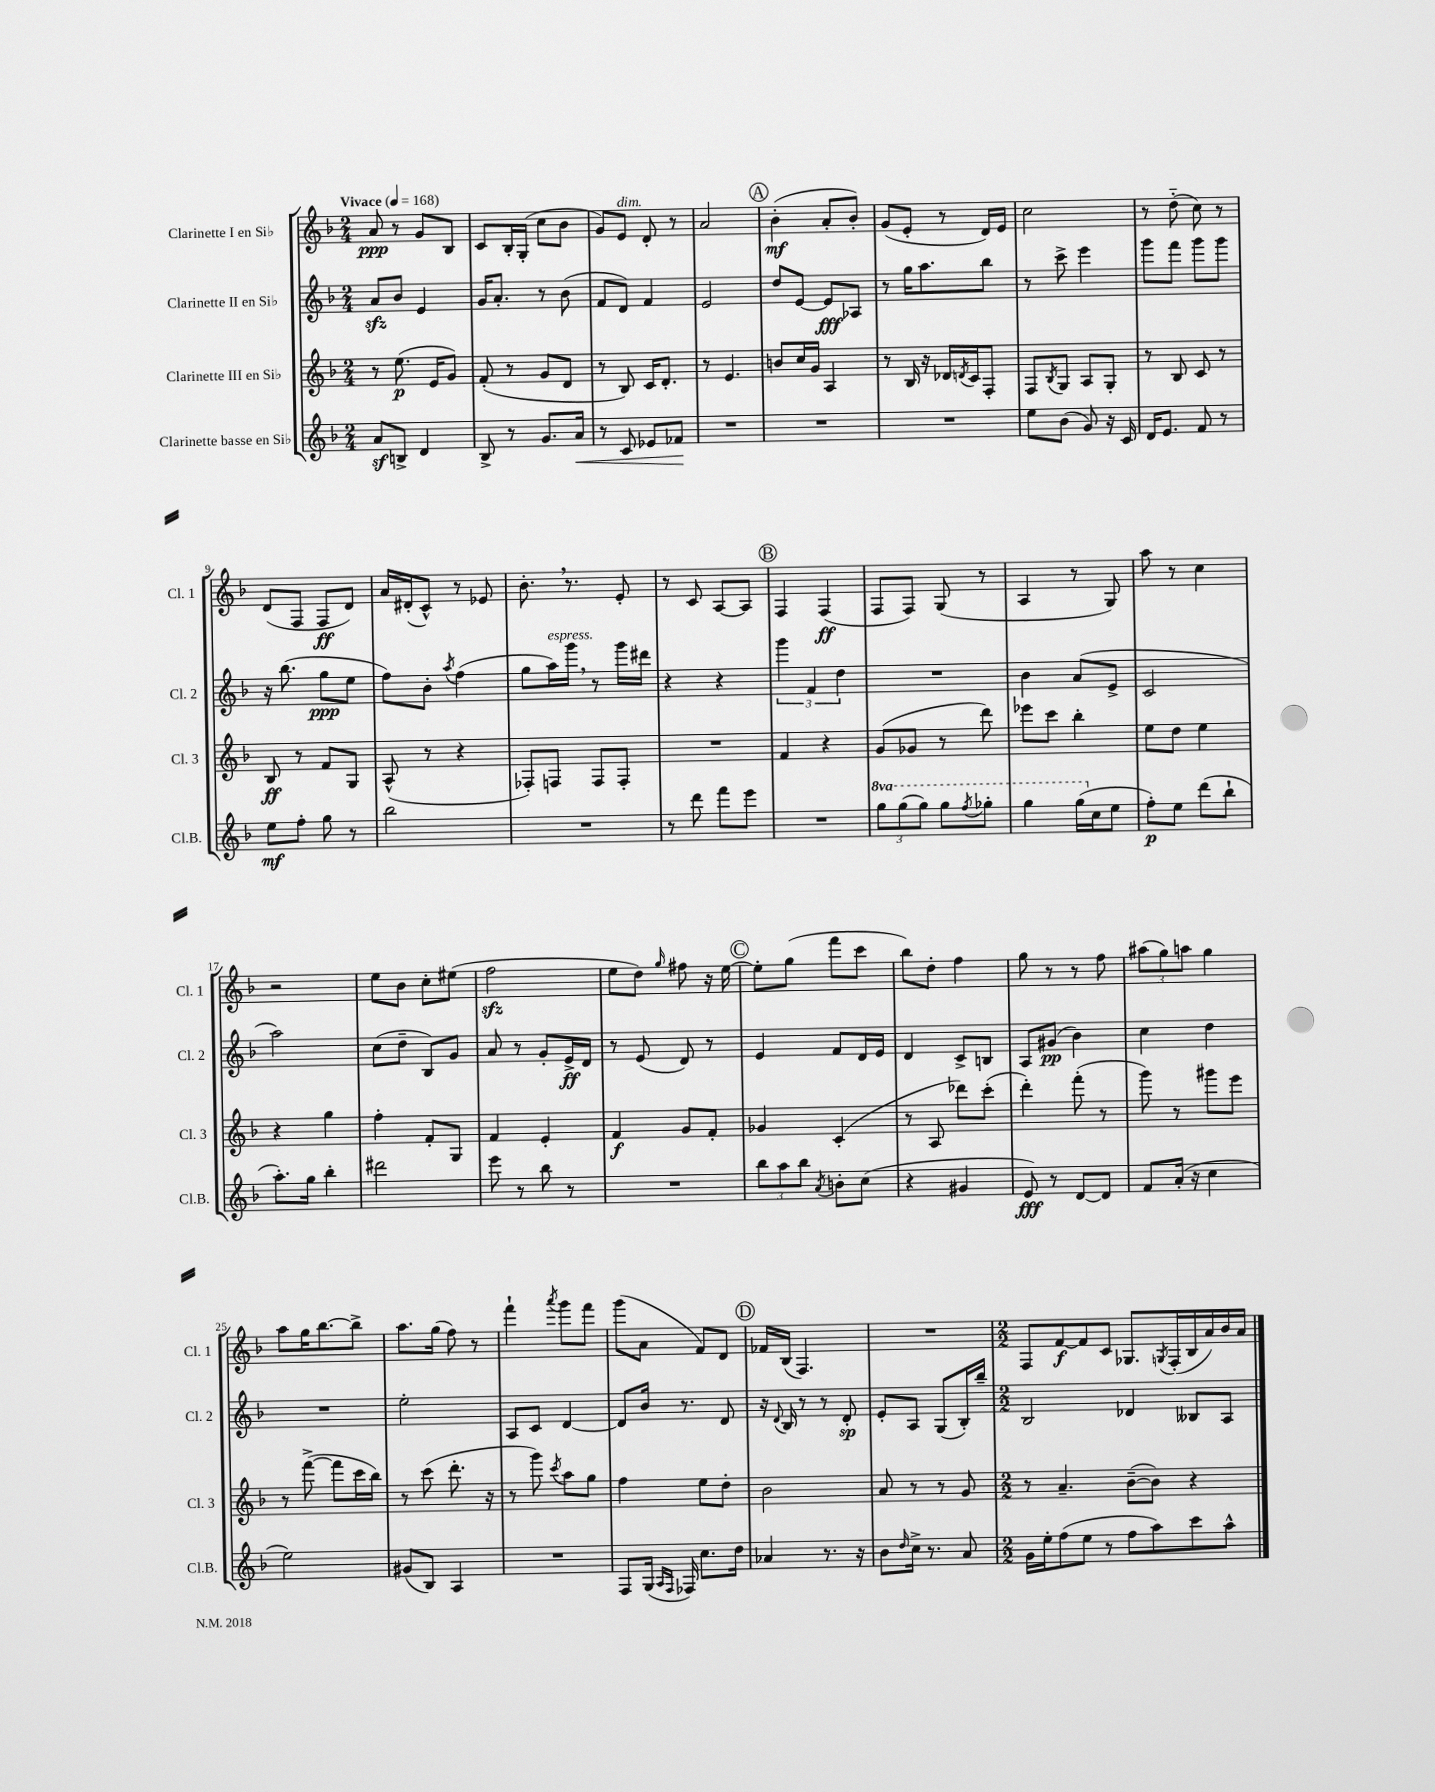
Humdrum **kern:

**kern	**kern	**kern	**kern
*staff4	*staff3	*staff2	*staff1
*clefG2	*clefG2	*clefG2	*clefG2
*k[b-]	*k[b-]	*k[b-]	*k[b-]
*M2/4	*M2/4	*M2/4	*M2/4
*MM168	*MM168	*MM168	*MM168
8a	8r	8a	8a
8B^	(8.ee	8b-	8r
4d	.	4e	8g
.	16e	.	.
.	8g)	.	8B-
=	=	=	=
8B-^	(8f'	16g	8c
.	.	8.a'	.
8r	8r	.	16B-'
.	.	.	(16G'
8.g	8g	8r	8cc
.	8d	(8b-	8b-
16a	.	.	.
=	=	=	=
8r	8r	8f	8g)
8c	8B-)	8d)	8e
8e-	16c	4f	8d'
.	8.d'	.	.
8f-	.	.	8r
=	=	=	=
2r	8r	2e	2a
.	4.e	.	.
=	=	=	=
2r	8b	8dd	(4b-'
.	16cc	[8e	.
.	16g	.	.
.	4A	8e]	8a'
.	.	8A-	8b-')
=	=	=	=
2r	8r	8r	(8g
.	16B-	16gg	8e'
.	16r	8.aa	.
.	16d-	.	8r
.	8qd	.	.
.	16c	.	.
.	8F'	8bb-	16d)
.	.	.	16e
=	=	=	=
8ee	8F	8r	2cc
.	8qB-	.	.
(8b-	8G	8ccc^	.
8g)	8A	4eee	.
16r	8G'	.	.
16c	.	.	.
=	=	=	=
16d	8r	8ggg	8r
8.e	.	.	.
.	8B-	8fff	(8dd'~
8f	8c	8ggg	8cc)
8r	8r	8ggg	8r
=	=	=	=
8ee	8B-	16r	(8d
.	.	(8.bb-	.
8ff'	8r	.	8F
8gg	8f	8gg	8F
8r	8G	8ee	8d)
=	=	=	=
2bb-	(8A^^	8ff)	16a
.	.	.	(16d#'
.	8r	8b-'	8c^^)
.	.	8qaa	.
.	4r	(4ff	8r
.	.	.	8e-
=	=	=	=
2r	8F-')	8gg	8.b-'
.	8F	16aa)	.
.	.	16ggg	8.r
.	8F	8r	.
.	8F'	16ggg	8e'
.	.	16ddd#	.
=	=	=	=
8r	2r	4r	8r
8ddd	.	.	8c
8fff	.	4r	[8A
8eee	.	.	8A]
=	=	=	=
2r	4f	6ggg	4F
.	.	6f	.
.	4r	.	(4F
.	.	6dd	.
=	=	=	=
12ggg	(8g	2r	8F
(12ggg	.	.	.
.	8g-	.	8F)
12ggg)	.	.	.
8ggg	8r	.	(8G
8qfff	.	.	.
8ggg-'	8ddd)	.	8r
=	=	=	=
4ggg	8eee-	4b-	4A
.	8ccc	.	.
(16ggg	4bb-'	(8a	8r
16cc	.	.	.
8ee	.	8e^	8G)
=	=	=	=
8ff')	8ee	2c	8aa
8ee	8dd	.	8r
(8ddd	4ee	.	4cc
8bb-`	.	.	.
=	=	=	=
8.aa')	4r	2aa)	2r
16gg	.	.	.
4bb-'	4gg	.	.
=	=	=	=
2ddd#	4ff'	(8cc	8ee
.	.	8dd~	8b-
.	8f'	8B-)	8cc'
.	8G	8g	(8ee#
=	=	=	=
8eee	4f	8a	2ff
8r	.	8r	.
8bb-	4e'	8g'	.
8r	.	16e^	.
.	.	16d	.
=	=	=	=
2r	4f	8r	8ee
.	.	(8e	8dd)
.	.	.	16qqgg
.	8g	8d)	8ff#
.	8f'	8r	16r
.	.	.	[16ee
=	=	=	=
12bb-	4g-	4e	8ee']
12aa	.	.	.
.	.	.	(8gg
12bb-	.	.	.
8qa	.	.	.
8b'	(4c'	8f	8fff
(8cc	.	16d	8ccc
.	.	16e	.
=	=	=	=
4r	8r	4d	8bb-)
.	8A	.	8dd'
4g#	8ddd-)	8c^	4ff
.	(8ccc'	8B	.
=	=	=	=
8e)	4ddd')	8A	8gg
8r	.	(8g#	8r
[8d	(8fff'	4b-)	8r
8d]	8r	.	8ff
=	=	=	=
8f	8ggg)	4cc	(12aa#
.	.	.	12gg)
(16a'	8r	.	.
.	.	.	12aa
16r	.	.	.
4cc	8ggg#	4dd	4gg
.	8eee	.	.
=	=	=	=
2ee)	8r	2r	8aa
.	([8fff^	.	16gg
.	.	.	[8.bb-
.	8fff]	.	.
.	16ccc	.	8bb-^]
.	16bb-)	.	.
=	=	=	=
(8g#	8r	2ee'	8.aa
8B-)	(8ccc	.	.
.	.	.	(16gg
4A	8.ddd'	.	8ff)
.	.	.	8r
.	16r	.	.
=	=	=	=
2r	8r	8A	4fff`
.	8ggg)	8c	.
.	8qccc	.	8qaaa
.	8aa	[4d	8ggg
.	8gg	.	8fff
=	=	=	=
8F	4ff	8d]	(8ggg
(16G	.	16b-	8a
16qqA	.	.	.
16qqF	.	.	.
16F-)	.	8.r	.
8.cc	8ee	.	8f)
.	8dd'	8d	8d
16dd	.	.	.
=	=	=	=
4a-	2b-	16r	16f-
.	.	8qqd	.
.	.	16B-	(16B-
.	.	8r	4.F)
8.r	.	8r	.
.	.	8d'	.
16r	.	.	.
=	=	=	=
8b-	8a	8e'	2r
16qqdd	.	.	.
16cc^	8r	8A	.
8.r	.	.	.
.	8r	(8G	.
8a	8g	16B-')	.
.	.	16bb-~	.
=	=	=	=
*M2/2	*M2/2	*M2/2	*M2/2
16g	8r	2B-	8F
16ee'	.	.	.
(8ff	4.a~	.	[8f
8ee	.	.	8f]
8r	.	.	8c
8ff	([8b-~	4d-	8.G-
8aa)	8b-])	.	.
.	.	.	8qG
.	.	.	(16F'
8ccc	4r	8B--	16B-
.	.	.	16a)
8aa^^	.	8A	16b-
.	.	.	16a
==	==	==	==
*-	*-	*-	*-
